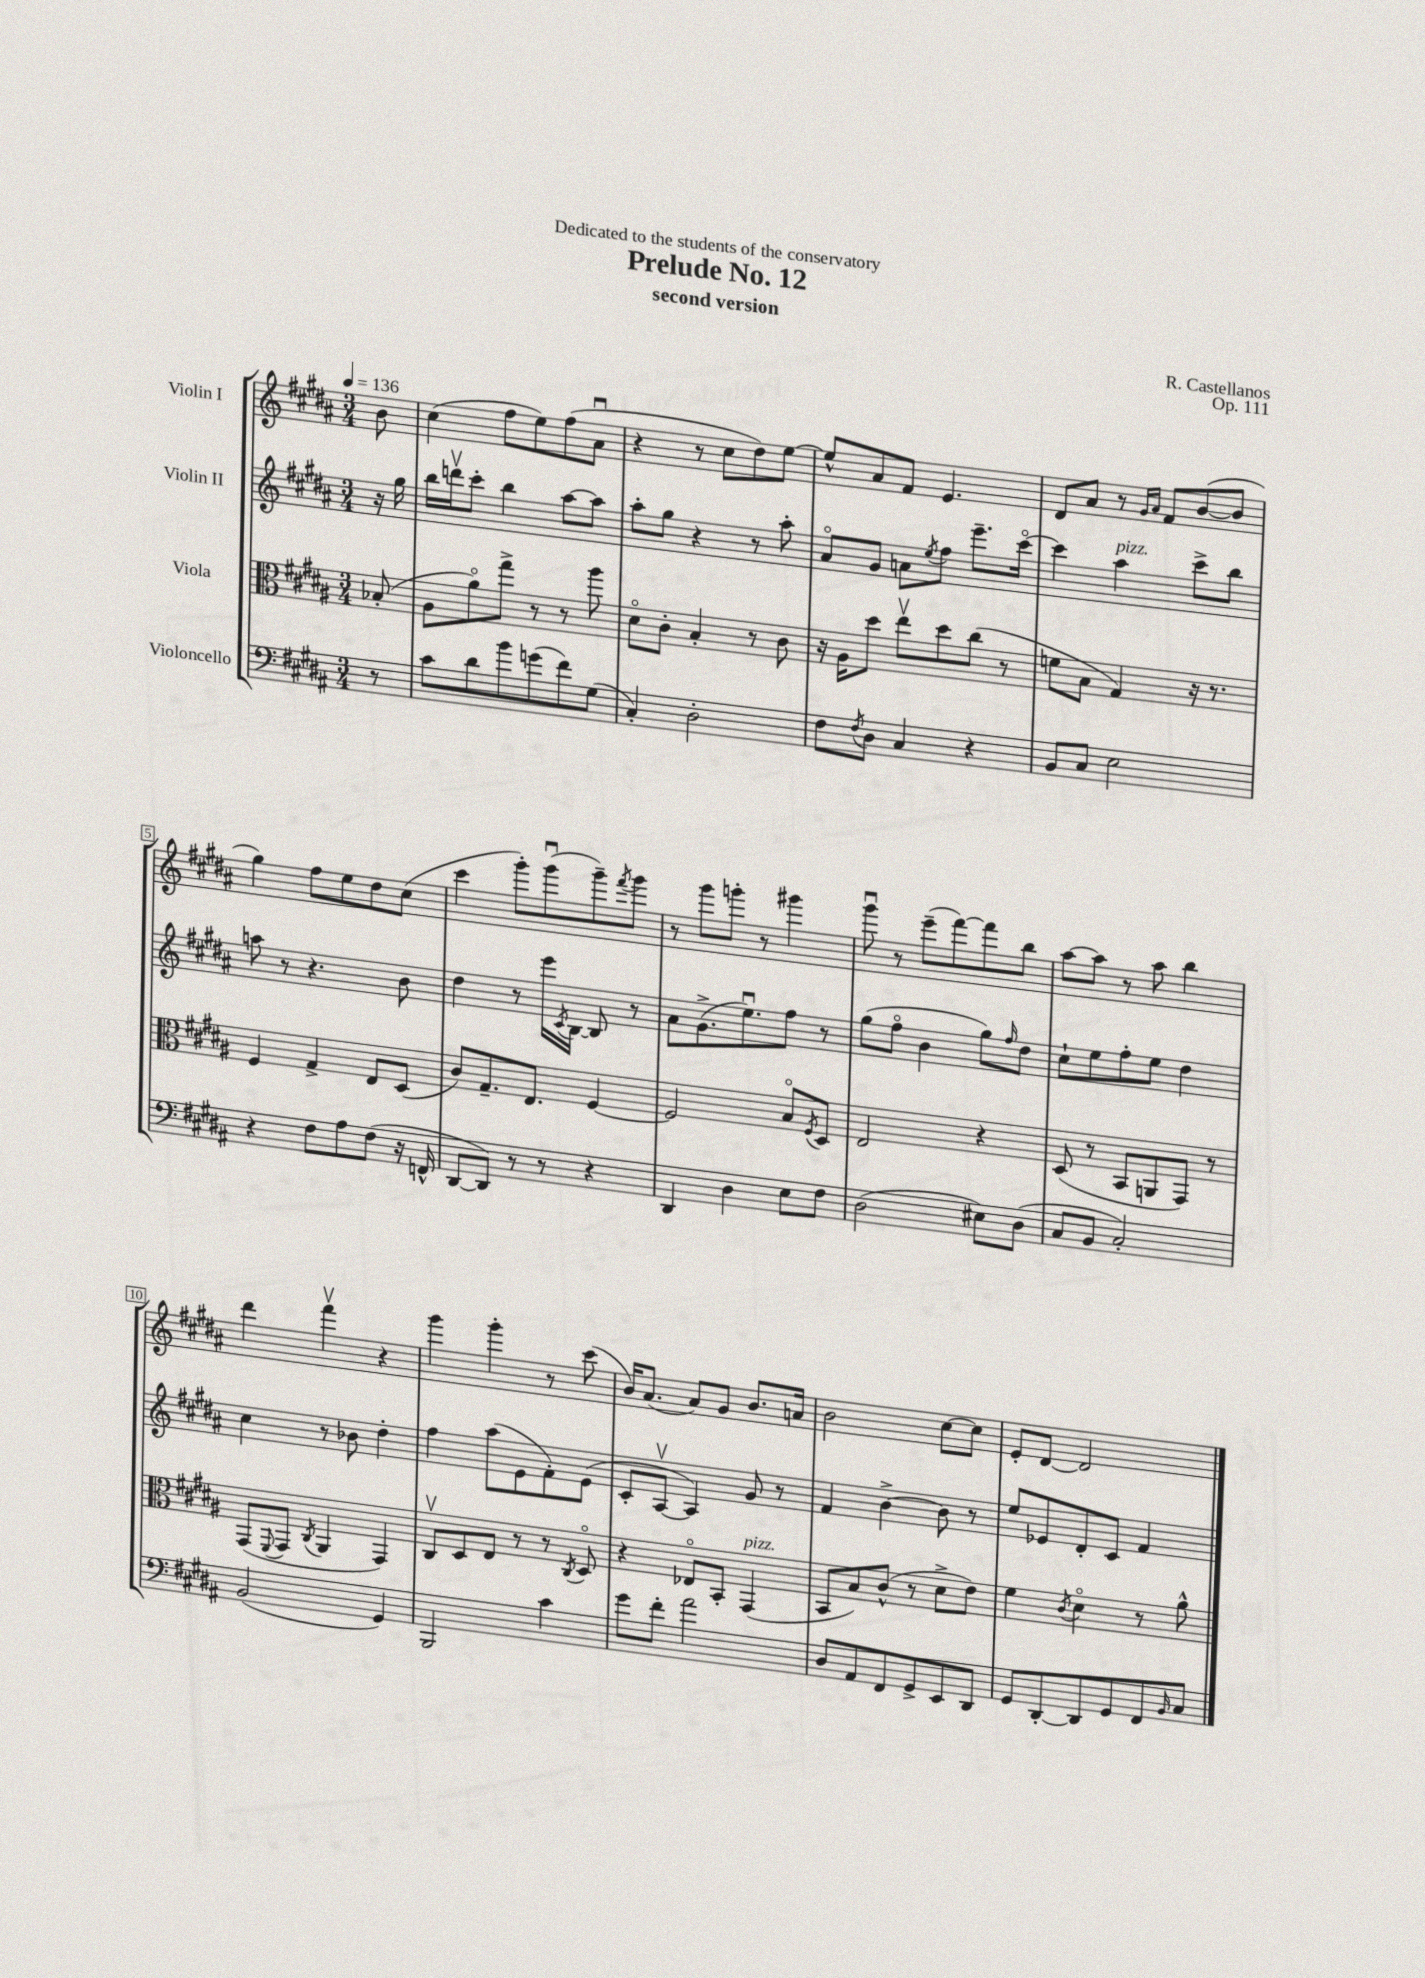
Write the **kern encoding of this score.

**kern	**kern	**kern	**kern
*part4	*part3	*part2	*part1
*staff4	*staff3	*staff2	*staff1
*I"Violoncello	*I"Viola	*I"Violin II	*I"Violin I
*clefF4	*clefC3	*clefG2	*clefG2
*k[f#c#g#d#a#]	*k[f#c#g#d#a#]	*k[f#c#g#d#a#]	*k[f#c#g#d#a#]
*M3/4	*M3/4	*M3/4	*M3/4
*MM136	*MM136	*MM136	*MM136
=	=	=	=
8r	(8B-X'/	16r	8b\
.	.	16gg#\	.
=1	=1	=1	=1
8c#\L	8A#\L	16bb\LL	(4cc#\
.	.	16dddnv\J	.
8d#\	8a#\)	8ccc#'\J	.
8b\	8gg#^\J	4bb\	8ff#\L
(8gn\	8r	.	8ee\)
8f#\)	8r	[8aa#\L	(8ff#\
(8G#\J	8aa#\	8aa#\J]	8a#u\J
=2	=2	=2	=2
4C#'/)	8d#\L	8aa#'\L	4r
.	8c#'\J	8gg#\J	.
2D#'\	4B'/	4r	8r
.	.	.	8cc#\L
.	8r	8r	8dd#\)
.	8c#\	8aa#'\	[8ee\J
=3	=3	=3	=3
8F#\L	16r	8a#/L	8ee^^/L]
.	16A#\KL	.	.
8qF#/	.	.	.
8D#\J	8dd#\J	8g#/J	8a#/
4C#/	8eev\L	8an\L	8f#/J
.	.	8qee/	.
.	8dd#\	8ff#\J	4.e/
4r	(8cc#\J	8.eee~\L	.
.	8r	.	.
.	.	[16ccc#\Jk	.
=4	=4	=4	=4
8BB/L	8fn\L	4ccc#\]	8d#/L
8C#/J	8B\J	.	8a#/J
!	!	!LO:TX:a:i:t=pizz.	!
2E\	4G#/)	4aa#\	8r
.	.	.	16qqg#/LL
.	.	.	16qqa#/JJ
.	.	.	8f#/L
.	16r	8ccc#^\L	([8b/
.	8.r	.	.
.	.	8bb\J	8b/J]
!!LO:LB:g=z
=5	=5	=5	=5
4r	4F#/	8aan\	4gg#\)
.	.	8r	.
8F#\L	4G#^/	4.r	8ff#\L
8A#\	.	.	8ee\
(8F#\J	8E/L	.	8dd#\
16r	(8D#/J	8b\	(8cc#\J
16FFn^^/	.	.	.
=6	=6	=6	=6
[8DD#/L	8c#/L)	4dd#\	4ccc#\
8DD#/J])	8.G#~/	.	.
8r	.	8r	8ggg#'\L)
.	8.E/J	.	.
8r	.	16eee\LL	(8ggg#u\
.	.	8qc#/	.
.	.	[16B\JJ	.
4r	[4F#/	8B/]	8ggg#~\)
.	.	.	8qfff#/
.	.	8r	8ggg#\J
=7	=7	=7	=7
4DD#/	2F#/]	8a#\L	8r
.	.	(8.g#^\	8ggg#\L
4D#\	.	.	8gggn'\J
.	.	8.eeu\)	.
.	.	.	8r
8E\L	8B/L	8ff#\J	4ggg#X\
.	8qF#/	.	.
8F#\J	8D#/J	8r	.
=8	=8	=8	=8
(2D#\	2E/	(8gg#\L	8ggg#u\
.	.	8ff#\J	8r
.	.	4b\	(8eee~\L
.	.	.	[8fff#\)
8E#X\L)	4r	8gg#\L)	8fff#\]
.	.	16qqff#/	.
(8D#\J	.	8dd#\J	8bb\J
=9	=9	=9	=9
8C#/L	(8D#/	8cc#`\L	[8aa#\L
8BB/J	8r	8ee\	8aa#\J]
2C#'/)	8BB/L	8ff#'\	8r
.	8AAn/	8ee\J	8aa#\
.	8GG#/J)	4dd#\	4bb\
.	8r	.	.
!!LO:LB:g=z
=10	=10	=10	=10
(2BB/	(8GG#/L	4cc#\	4ddd#\
.	8qqFF#/	.	.
.	8GG#/J	.	.
.	8qC#/	.	.
.	4AA#/	8r	4fff#v\
.	.	8b-X\	.
4GG#/)	4GG#/)	4dd#'\	4r
=11	=11	=11	=11
2BBB/	8C#v/L	4ff#\	4ggg#\
.	8D#/	.	.
.	8E/J	(8aa#\L	4ggg#'\
.	8r	8e\	.
4c#\	8r	8f#'\)	8r
.	8qC#/	.	.
.	8D#/	(8e\J	(8ccc#\
=12	=12	=12	=12
8g#\L	4r	8c#'/L	16b/KL)
.	.	.	(8.a#/J
8f#'\J	.	[8A#v/J	.
2a#\	8E-X/L	4A#/])	8a#/L)
.	8BB'/J	.	8g#/J
!	!LO:TX:a:i:t=pizz.	!	!
.	(4GG#/	8g#/	8.b/L
.	.	8r	.
.	.	.	16an/Jk
=13	=13	=13	=13
8D#/L	8BB/L	4f#/	2b\
8AA#/	8B/)	.	.
8FF#/	(8c#^^/J	[4b^\	.
8GG#^/	8r	.	.
8EE/	8d#^\L	8b\]	[8cc#\L
8DD#/J	8e\J)	8r	8cc#\J]
=14	=14	=14	=14
8GG#/L	4f#\	8ee/L	8e'/L
[8DD#'/	.	8e-X/	[8d#/J
.	8qc#/	.	.
8DD#/]	4d#\	8d#'/	2d#/]
8GG#/	.	8c#/J	.
8FF#/	8r	4f#/	.
16qqBB/	.	.	.
8C#/J	8a#^^\	.	.
==	==	==	==
*-	*-	*-	*-
